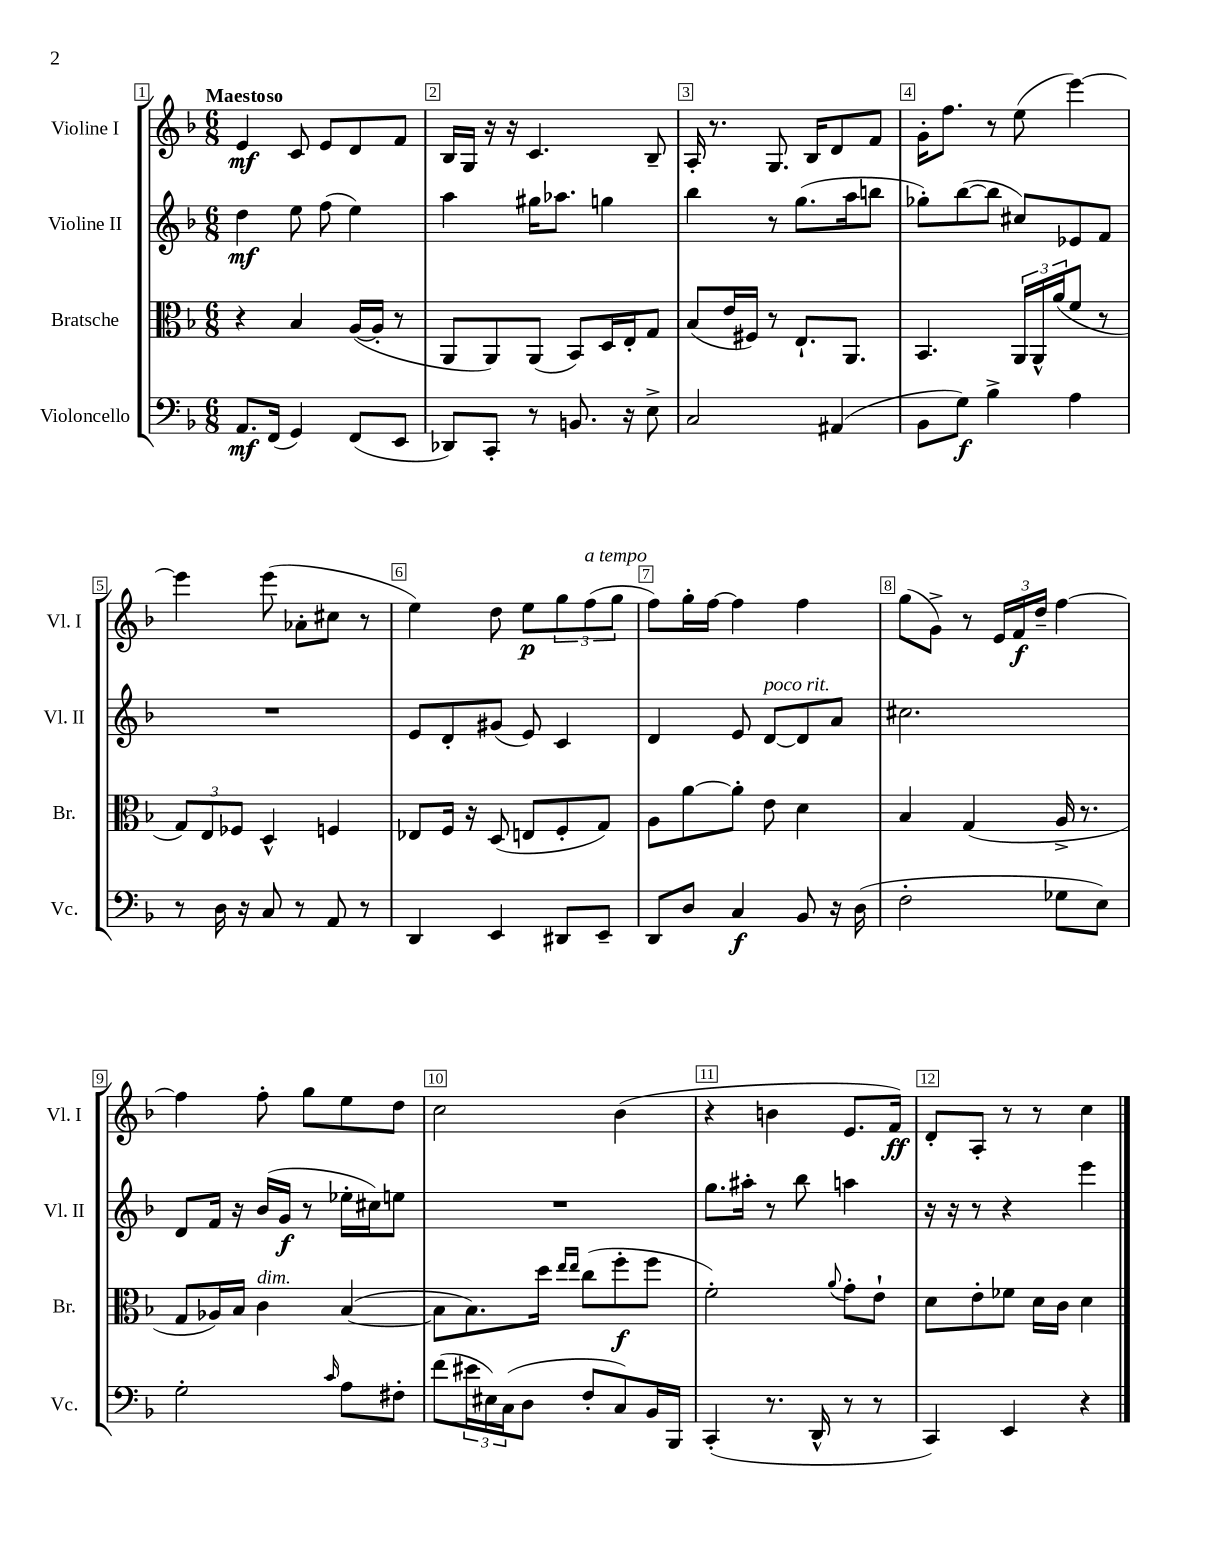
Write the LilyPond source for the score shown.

<<
\new StaffGroup <<
\new Staff = "s0" \with { instrumentName = "Violine I" shortInstrumentName = "Vl. I" } {
    \clef treble \key f \major \numericTimeSignature \time 6/8 \tempo "Maestoso"
    e'4\mf c'8 e'8 d'8 f'8 |
    bes16 g16 r16 r16 c'4. bes8-- |
    a16-. r8. g8. bes16 d'8 f'8 |
    g'16-. f''8. r8 e''8( e'''4~) |
    e'''4 e'''8( aes'8-. cis''8 r8 |
    e''4) d''8 e''8\p \tuplet 3/2 { g''8 f''8^\markup { \italic "a tempo" }( g''8 } |
    f''8) g''16-. f''16~ f''4 f''4 |
    g''8( g'8->) r8 \tuplet 3/2 { e'16 f'16\f d''16-- } f''4~ |
    f''4 f''8-. g''8 e''8 d''8 |
    c''2 bes'4( |
    r4 b'4 e'8. f'16\ff) |
    d'8-. a8-. r8 r8 c''4 \bar "|." |
}
\new Staff = "s1" \with { instrumentName = "Violine II" shortInstrumentName = "Vl. II" } {
    \clef treble \key f \major \numericTimeSignature \time 6/8
    d''4\mf e''8 f''8( e''4) |
    a''4 gis''16 aes''8. g''4 |
    bes''4 r8 g''8.( a''16 b''8 |
    ges''8-.) bes''8~( bes''8 cis''8) ees'8 f'8 |
    R2. |
    e'8 d'8-. gis'8( e'8) c'4 |
    d'4 e'8 d'8~^\markup { \italic "poco rit." } d'8 a'8 |
    cis''2. |
    d'8 f'16 r16 bes'16( g'16\f r8 ees''16-. cis''16) e''8 |
    R2. |
    g''8. ais''16-. r8 bes''8 a''4 |
    r16 r16 r8 r4 e'''4 \bar "|." |
}
\new Staff = "s2" \with { instrumentName = "Bratsche" shortInstrumentName = "Br." } {
    \clef alto \key f \major \numericTimeSignature \time 6/8
    r4 bes4 a16~( a16-. r8 |
    a,8 a,8) a,8( bes,8) d16 e16-. g8 |
    bes8( e'16 fis16) r8 e8.-! a,8. |
    bes,4. \tuplet 3/2 { a,16 a,16-^ a'16( } f'8 r8 |
    \tuplet 3/2 { g8) e8 fes8 } d4-^ f4 |
    ees8 f16 r16 d8( e8 f8-. g8) |
    a8 a'8~ a'8-. e'8 d'4 |
    bes4 g4( a16-> r8. |
    g8 aes16) bes16 c'4^\markup { \italic "dim." } bes4~( |
    bes8 bes8.) d''16 \grace { e''16 e''16 } c''8( f''8-.\f f''8 |
    f'2-.) \appoggiatura { a'8 } g'8-. e'8-! |
    d'8 e'8-. fes'8 d'16 c'16 d'4 \bar "|." |
}
\new Staff = "s3" \with { instrumentName = "Violoncello" shortInstrumentName = "Vc." } {
    \clef bass \key f \major \numericTimeSignature \time 6/8
    a,8.\mf f,16( g,4) f,8( e,8 |
    des,8) c,8-. r8 b,8. r16 e8-> |
    c2 ais,4( |
    bes,8 g8\f) bes4-> a4 |
    r8 d16 r16 c8 r8 a,8 r8 |
    d,4 e,4 dis,8 e,8-- |
    d,8 d8 c4\f bes,8 r16 d16( |
    f2-. ges8 e8) |
    g2-. \grace { c'16 } a8 fis8-. |
    f'8( \tuplet 3/2 { eis'16 eis16) c16( } d8 f8-. c8) bes,16 bes,,16 |
    c,4-.( r8. d,16-^ r8 r8 |
    c,4) e,4 r4 \bar "|." |
}
>>
>>
\layout { \context { \Score \override BarNumber.break-visibility = ##(#f #t #t) barNumberVisibility = #all-bar-numbers-visible \override BarNumber.stencil = #(make-stencil-boxer 0.1 0.3 ly:text-interface::print) } }
